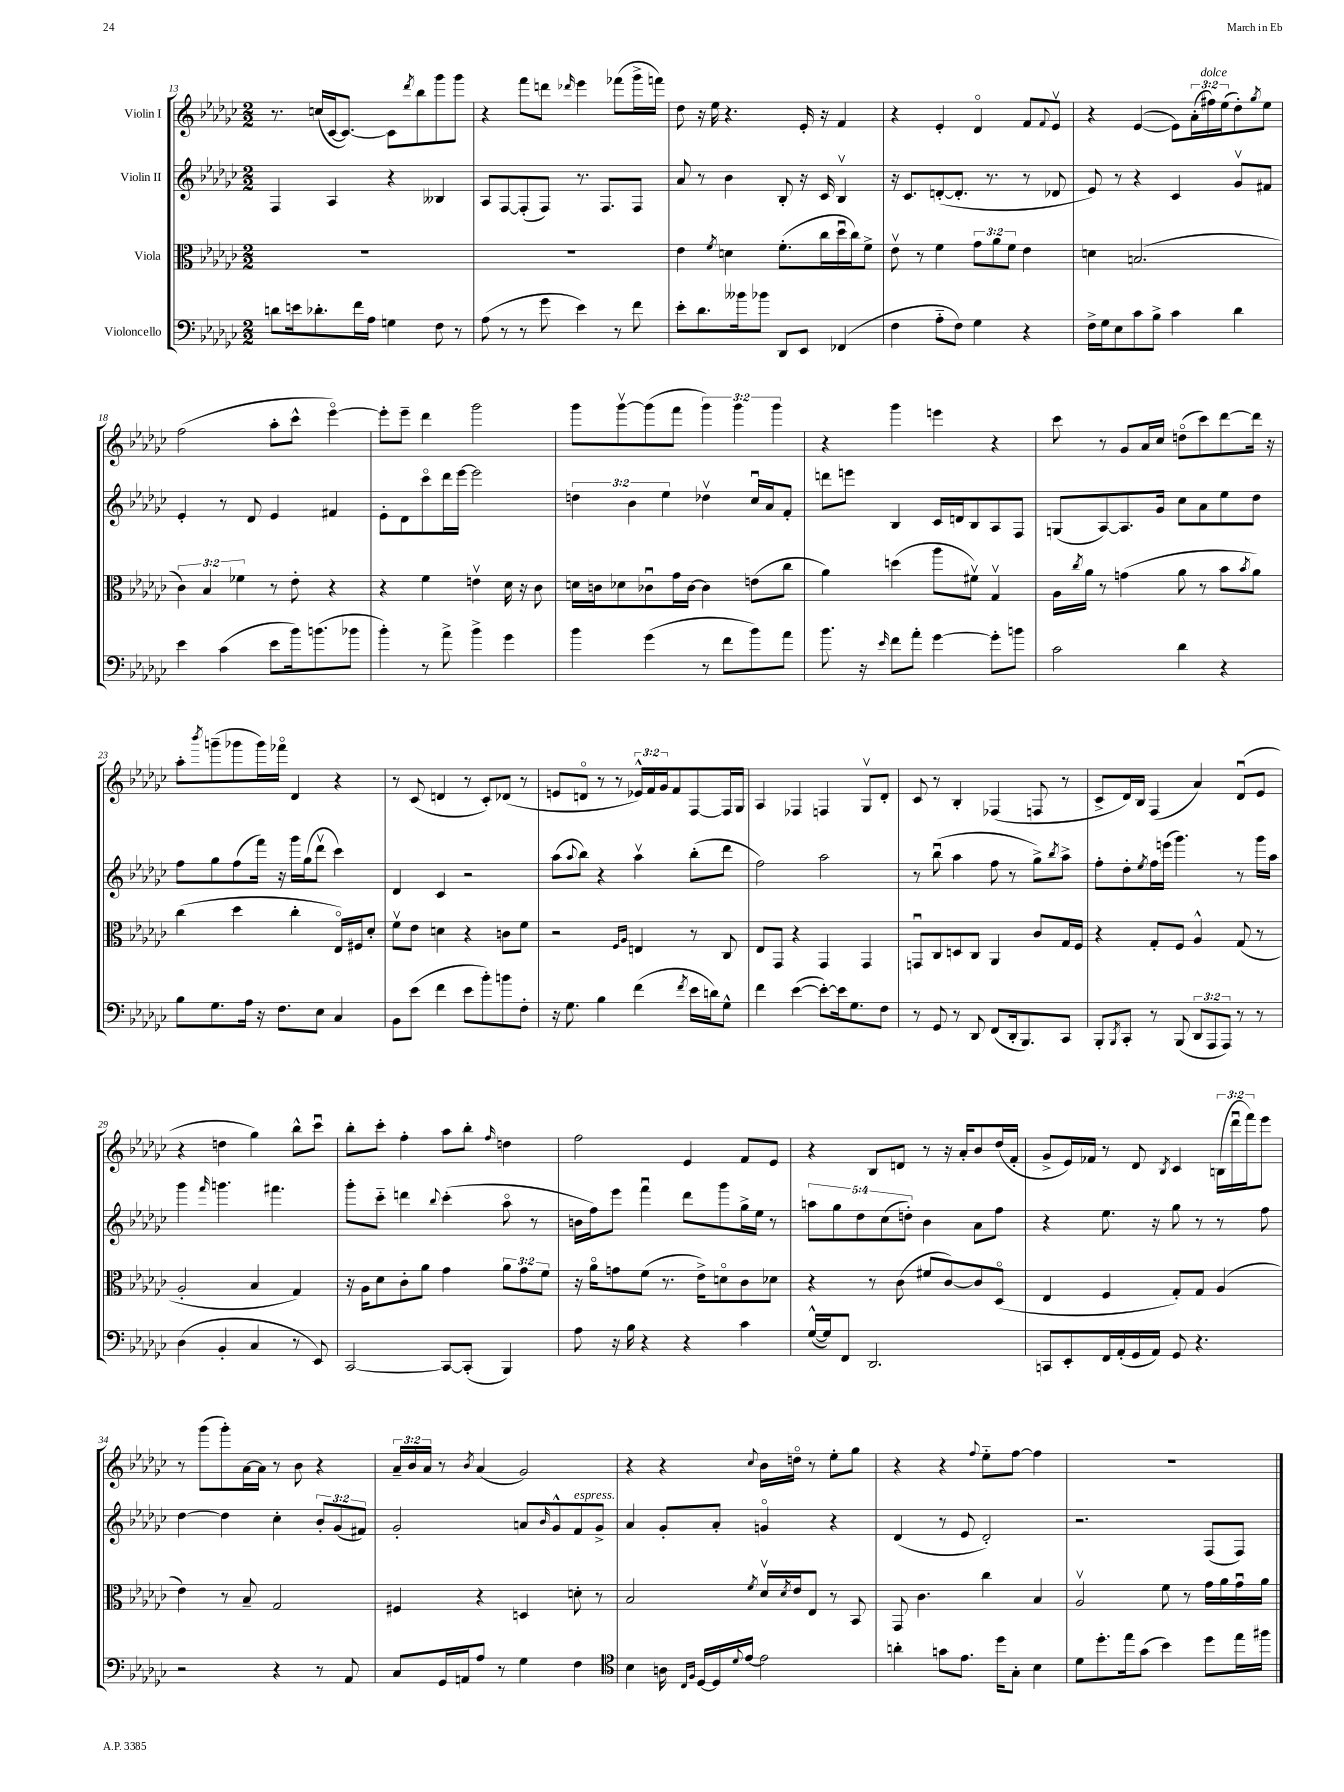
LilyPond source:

<<
\new StaffGroup <<
\new Staff = "s0" \with { instrumentName = "Violin I" } {
    \clef treble \key ges \major \numericTimeSignature \time 2/2 \override Staff.TupletNumber.text = #tuplet-number::calc-fraction-text
    r8. c''16( ces'16~ ces'8.~) ces'8 \acciaccatura { des'''8 } bes''8 ges'''8 ges'''8 |
    r4 f'''8 d'''8 \grace { des'''16 } ees'''4 fes'''8( ges'''16-> f'''16) |
    des''8 r16 ees''16 r4. ees'16-. r16 f'4 |
    r4 ees'4-. des'4\flageolet f'8 \appoggiatura { f'8 } ees'8\upbow |
    r4 ees'4~( ees'8) \tuplet 3/2 { aes'16-.( fis''16^\markup { \italic "dolce" }) ees''16( } des''8-.) \acciaccatura { ges''8 } ees''8 |
    f''2( aes''8-. ces'''8-^ ees'''4~\flageolet) |
    ees'''8-. ees'''8-- des'''4 ges'''2 |
    ges'''8 ges'''8~\upbow ges'''8( f'''8 \tuplet 3/2 { ges'''4) ges'''4 ges'''4 } |
    r4 ges'''4 e'''4 r4 |
    ces'''8 r8 ges'8 aes'16 ces''16 d''8\flageolet( ces'''8) des'''8~ des'''16 r16 |
    aes''8-. \acciaccatura { bes'''8 } g'''8--( ges'''8 ges'''16) fes'''16\flageolet des'4 r4 |
    r8 ces'8( d'4 r8 ces'8-.) des'8( r8 |
    e'8 d'8\flageolet r8 r8 \tuplet 3/2 { ees'16-^) f'16 ges'16 } f'8 f8~ f16 ges16 |
    aes4 fes4 f4 ges8\upbow des'8-. |
    ces'8 r8 bes4-. fes4( f8 r8 |
    ces'8-> des'16) bes16 f4( aes'4) des'8\downbow( ees'8 |
    r4 d''4 ges''4) bes''8-^ ces'''8\downbow |
    bes''8-. ces'''8-. f''4-. aes''8 bes''8-. \grace { f''16 } d''4 |
    f''2 ees'4 f'8 ees'8 |
    r4 bes8 d'8 r8 r16 aes'16-. bes'8 des''16( f'16-. |
    ges'8-> ees'16) fes'16 r8 des'8 \acciaccatura { bes8 } ces'4 \tuplet 3/2 { b16( des'''16\downbow f'''16) } ees'''8 |
    r8 ges'''8( ges'''8-.) aes'16~ aes'16 r8 bes'8 r4 |
    \tuplet 3/2 { aes'16-- bes'16 aes'16 } r8 \acciaccatura { bes'8 } aes'4( ges'2) |
    r4 r4 \appoggiatura { ces''8 } bes'16 d''16\flageolet r8 ees''8-. ges''8 |
    r4 r4 \appoggiatura { f''8 } ees''8-_ f''8~ f''4 |
    R1 \bar "|." |
}
\new Staff = "s1" \with { instrumentName = "Violin II" } {
    \clef treble \key ges \major \numericTimeSignature \time 2/2 \override Staff.TupletNumber.text = #tuplet-number::calc-fraction-text
    f4 aes4 r4 beses4 |
    aes8 f8~ f8-.( f8) r8. f8. f8 |
    aes'8 r8 bes'4 bes8-. r16 ces'16 bes4\upbow |
    r16 ces'8. d'8~-.( d'8.-. r8. r8 des'8 |
    ees'8) r8 r4 ces'4 ges'8\upbow fis'8 |
    ees'4-. r8 des'8 ees'4 fis'4 |
    ees'8-. des'8 ces'''8\flageolet des'''16 ees'''16~ ees'''2 |
    \tuplet 3/2 { d''4 bes'4 ees''4 } des''4\upbow ces''16\downbow aes'16 f'8-. |
    d'''8 e'''8 bes4 ces'16 d'16 bes8 aes8 f8 |
    g8( aes8~) aes8. ges'16 ces''8 aes'8 ees''8 des''8 |
    f''8 ges''8 f''8( f'''16) r16 ges'''16 ges''16( des'''8\upbow ces'''4) |
    des'4 ces'4 r2 |
    aes''8( \appoggiatura { aes''8 } bes''8) r4 aes''4\upbow bes''8-.( des'''8 |
    f''2) aes''2 |
    r8 bes''8\downbow( aes''4 f''8 r8 ges''8->) \acciaccatura { bes''8 } aes''8-> |
    f''8-. des''8-. \acciaccatura { ees''8 } f''16 e'''16( ges'''4.) r8 ges'''16 aes''16 |
    ges'''4 \grace { f'''16 } g'''4. fis'''4. |
    ges'''8-. ces'''8-_ d'''4 \appoggiatura { bes''8 } ces'''4-.( aes''8\flageolet r8 |
    b'16 f''16) ees'''8 f'''4\downbow des'''8 ges'''8 ges''16-> ees''16 r8 |
    \tuplet 5/4 { a''8 ges''8 des''8 ces''8( d''8-.) } bes'4 aes'8 f''8 |
    r4 ees''8. r16 ges''8 r8 r8 f''8 |
    des''4~ des''4 ces''4-. \tuplet 3/2 { bes'8-. ges'8( fis'8) } |
    ges'2-. a'8 \grace { bes'16 } ges'8-^ f'8^\markup { \italic "espress." } ges'8-> |
    aes'4 ges'8-. aes'8-. g'4\flageolet r4 |
    des'4( r8 ees'8 des'2-.) |
    r2. f8( f8) \bar "|." |
}
\new Staff = "s2" \with { instrumentName = "Viola" } {
    \clef alto \key ges \major \numericTimeSignature \time 2/2 \override Staff.TupletNumber.text = #tuplet-number::calc-fraction-text
    R1 |
    R1 |
    ees'4 \acciaccatura { f'8 } d'4 f'8.-.( ces''16 des''16\downbow ces''16) f'8-> |
    ees'8\upbow r8 f'4 \tuplet 3/2 { ges'8 aes'8 f'8 } ees'4 |
    d'4 b2.( |
    \tuplet 3/2 { ces'4) bes4 fes'4 } r8 ees'8-. r4 |
    r4 f'4 e'4\upbow des'16 r16 ces'8 |
    d'16 c'16 des'8 ces'8\downbow ges'16 ces'16~ ces'4 e'8( ces''8 |
    aes'4) d''4( aes''8 fis'8\upbow) ges4\upbow |
    aes16 \acciaccatura { ces''8 } aes'16 r8 g'4( aes'8 r8 bes'8 \acciaccatura { bes'8 } aes'8) |
    ces''4( des''4 ces''4-. ees16\flageolet) fis16 des'8-. |
    f'8\upbow ees'8 d'4 r4 c'8 f'8 |
    r2 \grace { f16 aes16 } e4 r8 ces8 |
    ees8 ges,8 r4 ges,4 ges,4 |
    g,8\downbow ces8 d8 ces8 aes,4 ces'8 ges16 f16 |
    r4 ges8-. f8 aes4-^ ges8( r8 |
    aes2-. bes4 ges4) |
    r16 aes16 des'8 ces'8-. aes'8 ges'4 \tuplet 3/2 { aes'8 ges'8 f'8 } |
    r16 aes'16\flageolet g'8 f'8( r8. ees'16->) d'8\flageolet ces'8 des'8 |
    r4 r8 ces'8( fis'8 ces'8~) ces'8 des8\flageolet( |
    ees4 f4 ges8-.) ges8 aes4( |
    ees'4) r8 bes8-- ges2 |
    fis4 r4 d4 d'8-. r8 |
    bes2 \acciaccatura { f'8 } des'16\upbow \acciaccatura { des'8 } ees'16 ees8 r8 bes,8 |
    ges,8 ces'4. ces''4 bes4 |
    aes2\upbow f'8 r8 ges'16 aes'16 ges'16\downbow aes'16 \bar "|." |
}
\new Staff = "s3" \with { instrumentName = "Violoncello" } {
    \clef bass \key ges \major \numericTimeSignature \time 2/2 \override Staff.TupletNumber.text = #tuplet-number::calc-fraction-text
    d'8 e'16 des'8.-. f'16 aes16 g4 f8 r8 |
    aes8( r8 r8 ges'8 ees'4) r8 f'8 |
    ees'8-. des'8. beses'16 bes'8 des,8 ees,8 fes,4( |
    f4 aes8-_ f8) ges4 r4 |
    f16-> ges16 ees8 ces'8 bes8-> ces'4 des'4 |
    ees'4 ces'4( ees'8 bes'16) b'8.( bes'8 |
    bes'4-.) r8 aes'8-> bes'4-> ges'4 |
    bes'4 ges'4( r8 f'8 bes'8) aes'8 |
    bes'8. r16 \grace { ees'16 } f'8 aes'8-. ges'4~ ges'8-. b'8 |
    ces'2 des'4 r4 |
    bes8 ges8. aes16 r16 f8. ees8 ces4 |
    bes,8 ees'8( f'4 ees'8 bes'8-.) b'8 f8-. |
    r16 ges8. bes4 f'4( \acciaccatura { f'8 } ees'16 d'16) ges8-^ |
    f'4 ees'4~( ees'8~-.) ees'16 ges8. f8 |
    r8 ges,8 r8 des,8 f,8( des,16-. bes,,8.) ces,8 |
    bes,,8-. \acciaccatura { bes,,8 } ces,8-. r8 bes,,8( \tuplet 3/2 { des,8 aes,,8 aes,,8) } r8 r8 |
    des4( bes,4-. ces4 r8 ees,8) |
    ces,2~ ces,8~ ces,8-.( bes,,4) |
    aes8 r16 bes16 r4 r4 ces'4 |
    ges16~-^( ges16) f,8 des,2. |
    c,8 ees,8-. f,16 aes,16-.( ges,16 aes,16) ges,8 r4. |
    r2 r4 r8 aes,8 |
    ces8 ges,16 a,16 aes8 r8 ges4 f4 |
    \clef tenor bes4 a16 \grace { ces16 f16 } des16~ des16 \appoggiatura { des'8 } ees'16~ ees'2 |
    a'4-. g'8 ees'8. des''16 ges8-. bes4 |
    des'8 des''8.-. ees''16 ges'8( bes'4) des''8 ees''16 fis''16 \bar "|." |
}
>>
>>
\layout { \context { \Score currentBarNumber = #13 } }
